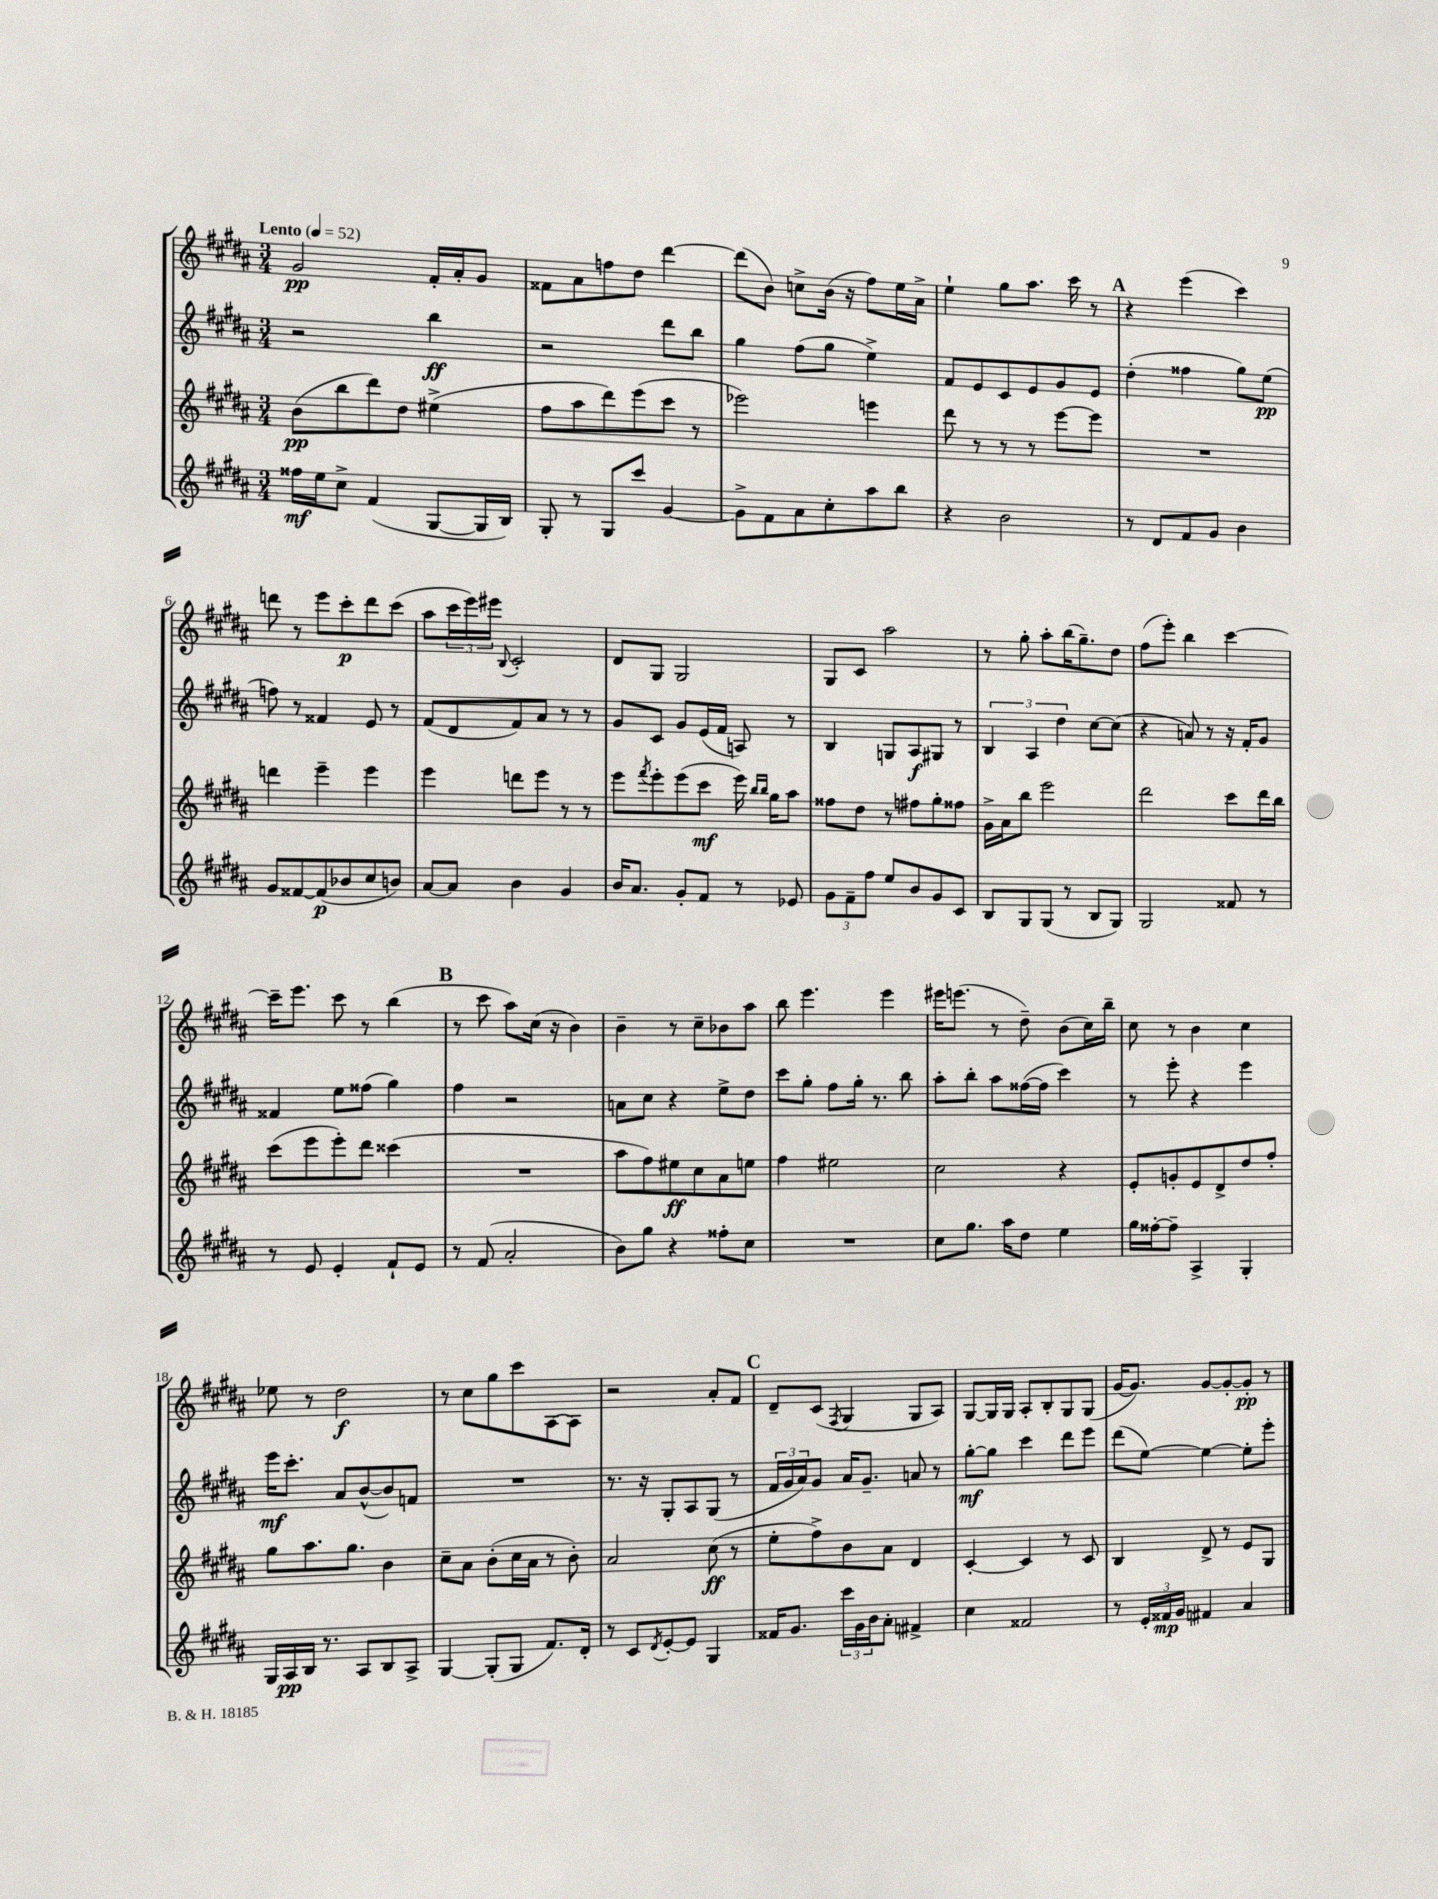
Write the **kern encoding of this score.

**kern	**dynam	**kern	**dynam	**kern	**dynam	**kern	**dynam
*part4	*part4	*part3	*part3	*part2	*part2	*part1	*part1
*staff4	*staff4	*staff3	*staff3	*staff2	*staff2	*staff1	*staff1
*clefG2	*	*clefG2	*	*clefG2	*	*clefG2	*
*k[f#c#g#d#a#]	*	*k[f#c#g#d#a#]	*	*k[f#c#g#d#a#]	*	*k[f#c#g#d#a#]	*
*M3/4	*	*M3/4	*	*M3/4	*	*M3/4	*
*MM52	*	*MM52	*	*MM52	*	*MM52	*
=1	=1	=1	=1	=1	=1	=1	=1
!	!	!	!	!	!	!LO:TX:a:B:t=Lento	!
16ff##X\LL	mf	(8b\L	pp	2r	.	2g#/	pp
16ee\J	.	.	.	.	.	.	.
8cc#^\J	.	8bb\	.	.	.	.	.
(4f#/	.	8ddd#\)	.	.	.	.	.
.	.	8dd#\J	.	.	.	.	.
[8G#/L	.	(4ee#X^\	.	4bb\	ff	16f#'/LL	.
.	.	.	.	.	.	16a#'/J	.
16G#/L]	.	.	.	.	.	8g#/J	.
16B/JJ)	.	.	.	.	.	.	.
=2	=2	=2	=2	=2	=2	=2	=2
8G#'/	.	8ff#\L	.	2r	.	8f##X\L	.
8r	.	8aa#\	.	.	.	8a#\	.
8G#/L	.	8ddd#\)	.	.	.	8ffn\	.
8ccc#/J	.	(8eee\	.	.	.	8dd#\J	.
[4g#/	.	8ccc#\J	.	8ddd#\L	.	[4ddd#\	.
.	.	8r	.	8bb\J	.	.	.
=3	=3	=3	=3	=3	=3	=3	=3
8g#^\L]	.	2eee-X\)	.	4gg#\	.	(8ddd#\L]	.
8f#\	.	.	.	.	.	8b\J)	.
8a#\	.	.	.	(8ff#\L	.	8ccn^\L	.
8cc#'\	.	.	.	8gg#\J	.	(16b\Jk	.
.	.	.	.	.	.	16r	.
8aa#\	.	4eeen\	.	4ee^\)	.	8ff#\L)	.
8bb\J	.	.	.	.	.	16ee\L	.
.	.	.	.	.	.	16a#^\JJ	.
=4	=4	=4	=4	=4	=4	=4	=4
4r	.	8ddd#\	.	8f#/L	.	4ee`\	.
.	.	8r	.	8e/	.	.	.
2b\	.	8r	.	8c#/	.	8gg#\L	.
.	.	8r	.	8e/	.	8.aa#\J	.
.	.	[8eee\L	.	8g#/	.	.	.
.	.	.	.	.	.	16ccc#\	.
.	.	8eee\J]	.	8e/J	.	8r	.
!!LO:REH:place=s1:t=A
=5	=5	=5	=5	=5	=5	=5	=5
8r	.	2.r	.	(4dd#'\	.	4r	.
8d#/L	.	.	.	.	.	.	.
8f#/	.	.	.	4ff##X\	.	(4eee\	.
8g#/J	.	.	.	.	.	.	.
4b\	.	.	.	8gg#\L)	.	4ccc#\)	.
.	.	.	.	(8ee\J	pp	.	.
!!LO:LB:g=z
=6	=6	=6	=6	=6	=6	=6	=6
8g#/L	.	4dddn\	.	8ffn\)	.	8dddn\	.
[8f##X/	.	.	.	8r	.	8r	.
(8f##/]	p	4eee~\	.	4f##X/	.	8eee\L	.
8b-X/	.	.	.	.	.	8ccc#'\	p
8cc#/	.	4eee\	.	8e/	.	8ddd\	.
8bn/J)	.	.	.	8r	.	(8ccc#\J	.
=7	=7	=7	=7	=7	=7	=7	=7
[8a#/L	.	4eee\	.	(8f#/L	.	8aa#\L	.
8a#/J]	.	.	.	8d#/	.	24ccc#\L	.
.	.	.	.	.	.	24eee\)	.
.	.	.	.	.	.	24eee#X\JJ	.
.	.	.	.	.	.	8qqB/	.
4b\	.	8dddn\L	.	8f#/)	.	2c#'/	.
.	.	8eee\J	.	8a#/J	.	.	.
4g#/	.	8r	.	8r	.	.	.
.	.	8r	.	8r	.	.	.
=8	=8	=8	=8	=8	=8	=8	=8
16b/KL	.	8eee\L	.	8g#/L	.	8d#/L	.
8.a#/J	.	.	.	.	.	.	.
.	.	8qfff#/	.	.	.	.	.
.	.	8eee'\	.	8c#/J	.	8G#/J	.
8g#'/L	.	(8eee\	.	8g#/L	.	2G#/	.
8f#/J	.	8ccc#\J	mf	(16e/L	.	.	.
.	.	.	.	16f#/JJ	.	.	.
8r	.	16eee\)	.	8An/)	.	.	.
.	.	16qqbb/LL	.	.	.	.	.
.	.	16qqbb/JJ	.	.	.	.	.
.	.	16gg#\KL	.	.	.	.	.
8e-X/	.	8aa#\J	.	8r	.	.	.
=9	=9	=9	=9	=9	=9	=9	=9
12g#\L	.	8ff##X\L	.	4B/	.	8G#/L	.
12f#~\	.	.	.	.	.	.	.
.	.	8dd#\J	.	.	.	8c#/J	.
12ff#\J	.	.	.	.	.	.	.
8ee/L	.	8r	.	8Gn/L	.	2aa#\	.
8b/	.	8ff#X\L	.	8A#/	f	.	.
8g#/	.	8gg#'\	.	8G#X/J	.	.	.
8c#/J	.	8ff##X\J	.	8r	.	.	.
=10	=10	=10	=10	=10	=10	=10	=10
8B/L	.	16g#^\LL	.	6B/	.	8r	.
.	.	16a#\J	.	.	.	.	.
8G#/	.	8bb\J	.	.	.	8gg#'\	.
.	.	.	.	6A#/	.	.	.
(8G#/J	.	2eee\	.	.	.	8aa#'\L	.
.	.	.	.	6dd#\	.	.	.
8r	.	.	.	.	.	(16bb\K	.
.	.	.	.	.	.	8.gg#~\)	.
8B/L	.	.	.	[8cc#\L	.	.	.
8G#/J)	.	.	.	(8cc#\J]	.	8dd#\J	.
=11	=11	=11	=11	=11	=11	=11	=11
2G#/	.	2ddd#\	.	4r	.	(8ff#\L	.
.	.	.	.	.	.	8eee'\J)	.
.	.	.	.	8an/)	.	4bb\	.
.	.	.	.	8r	.	.	.
8f##X/	.	8ccc#\L	.	16r	.	[4ccc#\	.
.	.	.	.	16f#'/KL	.	.	.
8r	.	16ddd#\L	.	8g#/J	.	.	.
.	.	16bb\JJ	.	.	.	.	.
!!LO:LB:g=z
=12	=12	=12	=12	=12	=12	=12	=12
8r	.	(8ccc#\L	.	4f##X/	.	16ccc#~\KL]	.
.	.	.	.	.	.	8.eee\J	.
8e/	.	8eee\	.	.	.	.	.
4e'/	.	8eee'\)	.	8ee\L	.	8ccc#\	.
.	.	8ddd#\J	.	(8ff##X\J	.	8r	.
8f#`/L	.	(4ccc##X\	.	4gg#\)	.	(4bb\	.
8e/J	.	.	.	.	.	.	.
!!LO:REH:place=s1:t=B
=13	=13	=13	=13	=13	=13	=13	=13
8r	.	2.r	.	4ff#\	.	8r	.
(8f#/	.	.	.	.	.	8ccc#\	.
2a#'/	.	.	.	2r	.	8aa#\L)	.
.	.	.	.	.	.	(16cc#\Jk	.
.	.	.	.	.	.	16r	.
.	.	.	.	.	.	4b\)	.
=14	=14	=14	=14	=14	=14	=14	=14
8b\L)	.	8aa#\L	.	8an\L	.	4b~\	.
8gg#\J	.	8ff#\)	.	8cc#\J	.	.	.
4r	.	8ee#X\	ff	4r	.	8r	.
.	.	8cc#\	.	.	.	8cc#~\L	.
8ff##X'\L	.	8a#\	.	8ee^\L	.	8b-X\	.
8cc#\J	.	8een\J	.	8dd#\J	.	8aa#\J	.
=15	=15	=15	=15	=15	=15	=15	=15
2.r	.	4ff#\	.	8ccc#\L	.	8bb\	.
.	.	.	.	8gg#'\J	.	4.eee\	.
.	.	2ee#X\	.	8ff#\L	.	.	.
.	.	.	.	16gg#'\Jk	.	.	.
.	.	.	.	8.r	.	.	.
.	.	.	.	.	.	4eee\	.
.	.	.	.	8bb\	.	.	.
=16	=16	=16	=16	=16	=16	=16	=16
8cc#\L	.	2cc#\	.	8aa#'\L	.	16eee#X\KL	.
.	.	.	.	.	.	(8.eeen\J	.
8.gg#\J	.	.	.	8bb'\J	.	.	.
.	.	.	.	8aa#\L	.	8r	.
16aa#\KL	.	.	.	.	.	.	.
8dd#\J	.	.	.	([16ff##X\L	.	8dd#~\)	.
.	.	.	.	16ff##\JJ]	.	.	.
4ee\	.	4r	.	4ccc#\)	.	(8b\L	.
.	.	.	.	.	.	16cc#\L)	.
.	.	.	.	.	.	16bb~\JJ	.
=17	=17	=17	=17	=17	=17	=17	=17
16gg#\LL	.	8e'/L	.	8r	.	8cc#\	.
[16ff##X'\J	.	.	.	.	.	.	.
8ff##~\J]	.	8gn'/	.	8eee'\	.	8r	.
4A#^/	.	8e/	.	4r	.	4b\	.
.	.	8d#^/	.	.	.	.	.
4G#'/	.	8dd#/	.	4eee\	.	4cc#\	.
.	.	8ff#'/J	.	.	.	.	.
!!LO:LB:g=z
=18	=18	=18	=18	=18	=18	=18	=18
16G#/LL	.	8gg#\L	.	16eee\KL	mf	8ee-X\	.
16A#/	pp	.	.	8.ccc#'\J	.	.	.
16B/JJ	.	8.aa#\	.	.	.	8r	.
8.r	.	.	.	.	.	.	.
.	.	.	.	8a#/L	.	2dd#\	f
.	.	8.gg#\J	.	.	.	.	.
8A#/L	.	.	.	([8b^^/	.	.	.
8B/	.	4b\	.	8b/])	.	.	.
8A#^/J	.	.	.	8fn/J	.	.	.
=19	=19	=19	=19	=19	=19	=19	=19
[4G#/	.	8cc#~\L	.	2.r	.	8r	.
.	.	8a#\J	.	.	.	8cc#\L	.
(8G#'/L]	.	(8b'\L	.	.	.	8gg#\	.
8G#/J	.	16cc#\L	.	.	.	8ccc#\	.
.	.	16a#\JJ	.	.	.	.	.
8.f#/L)	.	8r	.	.	.	[8A#\	.
.	.	8b'\)	.	.	.	8A#\J]	.
16d#'/Jk	.	.	.	.	.	.	.
=20	=20	=20	=20	=20	=20	=20	=20
8r	.	2a#/	.	8.r	.	2r	.
8c#/L	.	.	.	.	.	.	.
.	.	.	.	16r	.	.	.
8qd#/	.	.	.	.	.	.	.
[8e'/	.	.	.	8G#'/L	.	.	.
8e/J]	.	.	.	8A#/	.	.	.
4G#/	.	(8cc#\	ff	(8G#/J	.	8a#'/L	.
.	.	8r	.	8r	.	8f#/J	.
!!LO:REH:place=s1:t=C
=21	=21	=21	=21	=21	=21	=21	=21
16f##X/KL	.	8ee'\L	.	24f#/LL	.	8d#~/L	.
.	.	.	.	24g#/	.	.	.
8.g#/J	.	.	.	.	.	.	.
.	.	.	.	24a#/J)	.	.	.
.	.	8ff#^\)	.	8g#/J	.	(8c#/J	.
.	.	.	.	.	.	8qF#/	.
24ccc#\LL	.	8b\	.	16a#/KL	.	4G#/	.
24g#\	.	.	.	.	.	.	.
.	.	.	.	8.g#~/J	.	.	.
24b\J	.	.	.	.	.	.	.
8a#'\J	.	8a#\J	.	.	.	.	.
4f#X^/	.	4d#/	.	8an/	.	8G#/L	.
.	.	.	.	8r	.	8A#/J)	.
=22	=22	=22	=22	=22	=22	=22	=22
4cc#\	.	[4c#'/	.	[8gg#'\L	mf	[8G#/L	.
.	.	.	.	8gg#\J]	.	16G#/L]	.
.	.	.	.	.	.	16G#/JJ	.
2f##X/	.	4c#/]	.	4ccc#\	.	8A#'/L	.
.	.	.	.	.	.	8B'/	.
.	.	8r	.	8ddd#\L	.	8G#/	.
.	.	8c#/	.	8eee\J	.	(8G#/J	.
=23	=23	=23	=23	=23	=23	=23	=23
8r	.	4B/	.	(8ddd#\L	.	[16g#/KL	.
.	.	.	.	.	.	8.g#/J])	.
24e'/LL	.	.	.	[8ee\J)	.	.	.
24f##X/	mp	.	.	.	.	.	.
24g#/JJ	.	.	.	.	.	.	.
4f#X/	.	8d#^/	.	4ee\_	.	[8g#/L	.
.	.	8r	.	.	.	8g#'/_	.
4a#/	.	8e/L	.	8ee'\L]	.	8g#'/J]	pp
.	.	8G#/J	.	8eee'\J	.	8r	.
==	==	==	==	==	==	==	==
*-	*-	*-	*-	*-	*-	*-	*-
